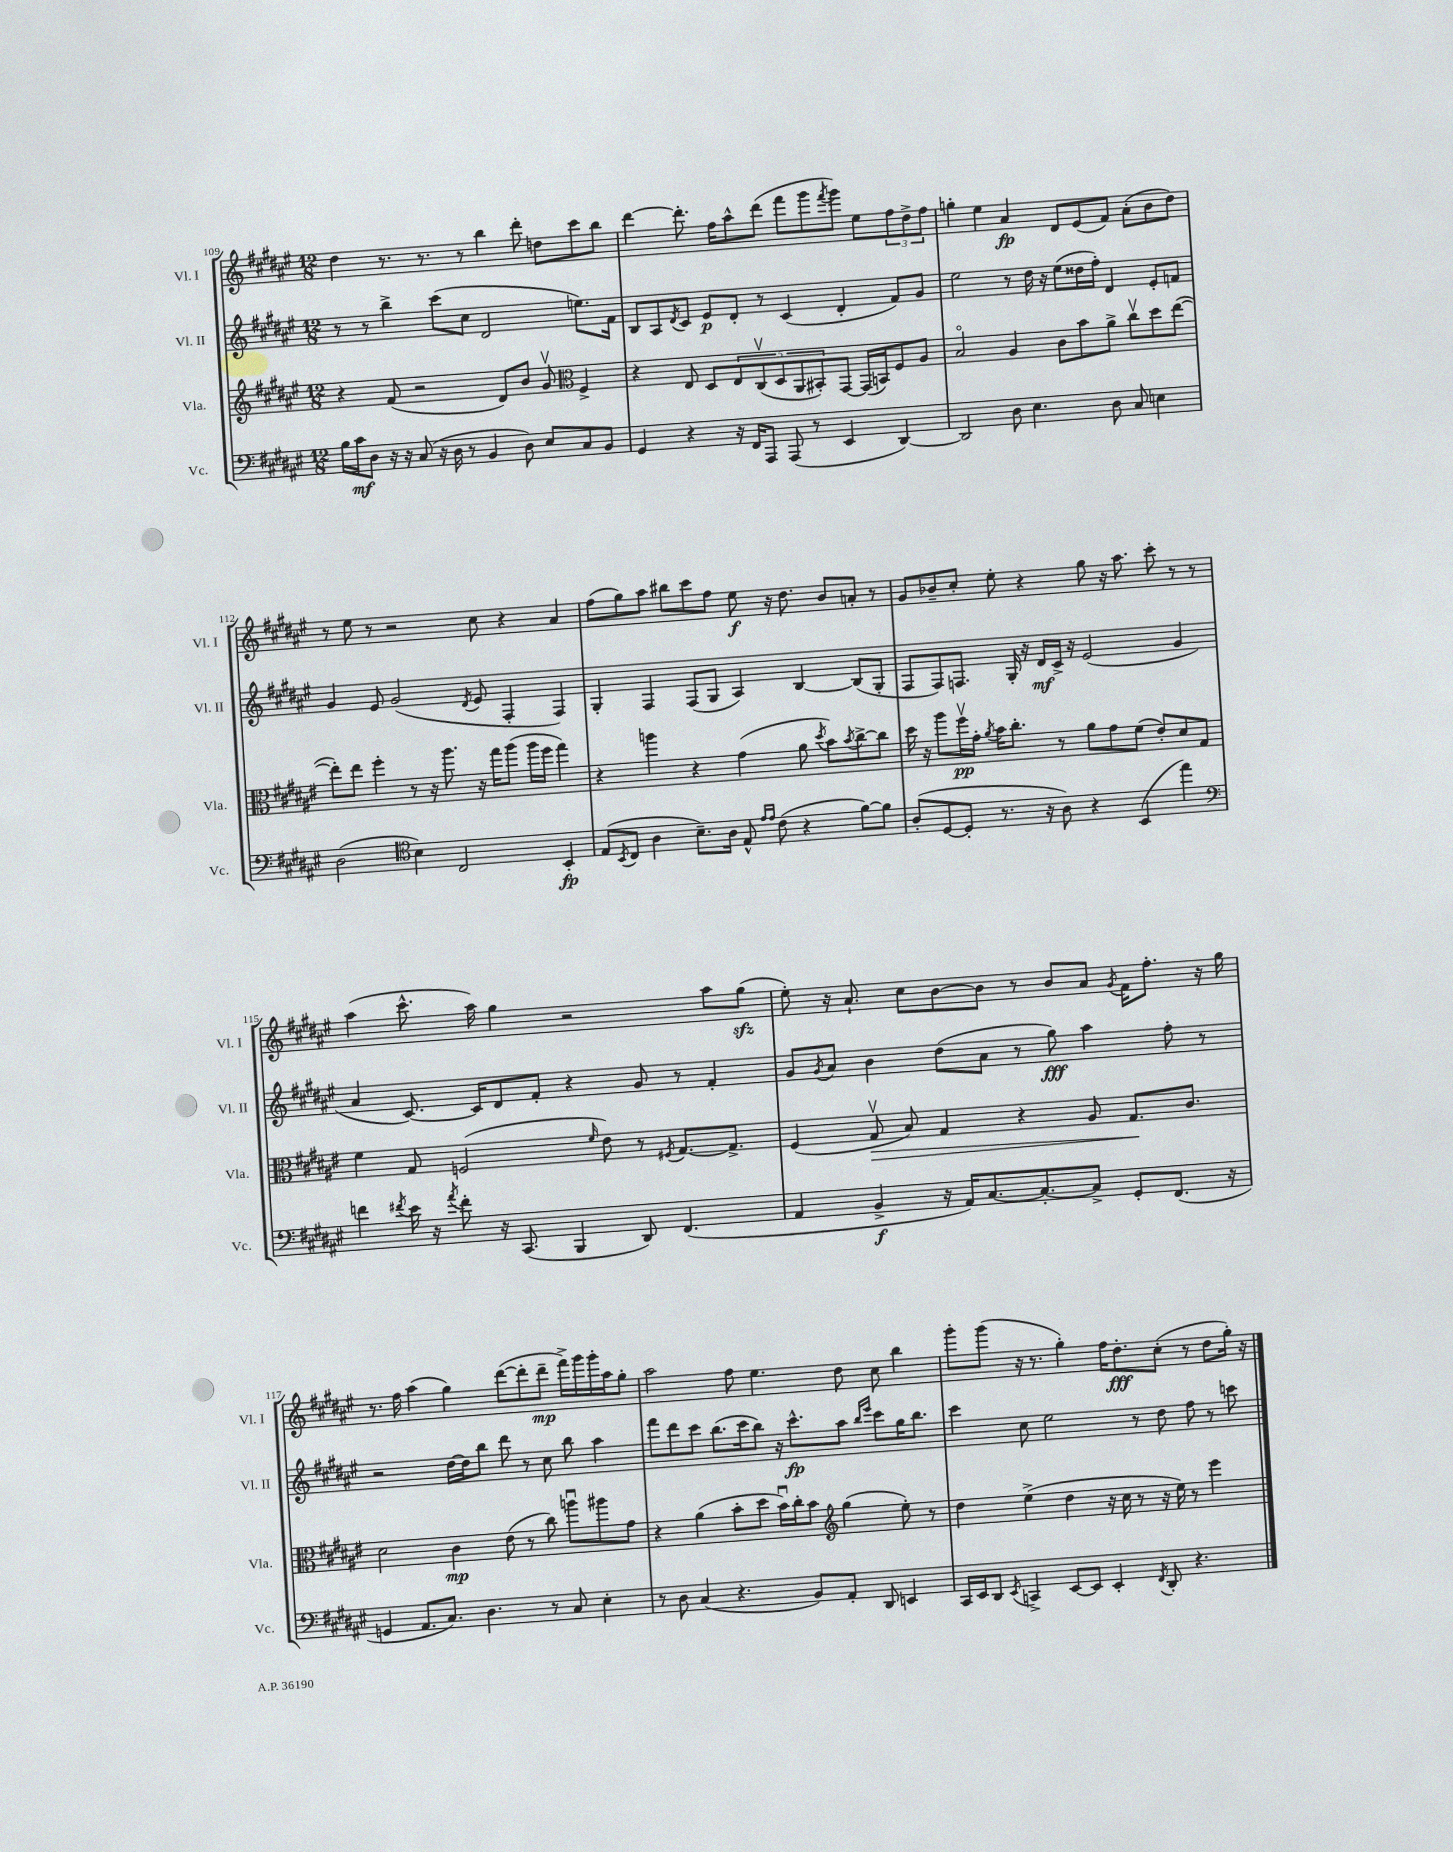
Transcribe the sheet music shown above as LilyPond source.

<<
\new StaffGroup <<
\new Staff = "s0" \with { instrumentName = "Vl. I" shortInstrumentName = "Vl. I" } {
    \clef treble \key fis \major \numericTimeSignature \time 12/8
    dis''4 r8. r8. r8 b''4 dis'''8-. d''8 cis'''8 b''8 |
    dis'''4~ dis'''8.-. fis''16 ais''8-^ dis'''8( fis'''8 gis'''8 \acciaccatura { fis'''8 } gis'''8) eis''8 \tuplet 3/2 { fis''8 dis''8-> fis''8 } |
    g''4-. eis''4 ais'4\fp dis'8 eis'8( fis'8) ais'8-.( b'8 dis''8) |
    r8 eis''8 r8 r2 cis''8 r4 ais'4 |
    fis''8( gis''8) ais''8 bis''8 cis'''8 fis''8 eis''8\f r16 dis''8. b'8 a'8-. r8 |
    gis'8 bes'8-- cis''8-. eis''8-. r4 gis''8 r16 ais''8. cis'''8-. r8 r8 |
    ais''4( cis'''8.-^ ais''16) gis''4 r2 ais''8 gis''8\sfz( |
    eis''8-.) r16 ais'8.-! cis''8 b'8~ b'8 r8 b'8 ais'8 \acciaccatura { gis'8 } fis'16 fis''8.-. r16 gis''16 |
    r8. fis''16 ais''4( gis''4) dis'''8~( dis'''8-. dis'''8--\mp fis'''16->) gis'''16 gis'''16-. ais''16 gis''8-. |
    ais''2 fis''8 eis''4. dis''8 cis''8 b''4 |
    gis'''8-. gis'''8( r16 r8. gis''4-.) fis''16 dis''8.-.\fff cis''8-.( r8 dis''8 gis''16-.) r16 \bar "|." |
}
\new Staff = "s1" \with { instrumentName = "Vl. II" shortInstrumentName = "Vl. II" } {
    \clef treble \key fis \major \numericTimeSignature \time 12/8
    r8 r8 b''4-> cis'''8( cis''8 dis'2 e''8.) fis'16 |
    b8 ais8 \acciaccatura { dis'8 } cis'8 eis'8\p dis'8-. r8 cis'4( dis'4-. fis'8) gis'8 |
    eis''2 r8 dis''16 r16 eis''8( disis''16 fis''16-.) dis'4 eis'8-. f'8 |
    gis'4 eis'8 gis'2( \acciaccatura { dis'8 } eis'8 fis4-. fis4) |
    gis4-. fis4 fis8( gis8 ais4) b4~ b8( gis8-. |
    fis8 fis8) f8. gis16-. r16 dis'16\mf cis'16-> r16 eis'2( gis'4 |
    ais'4 cis'8.~) cis'16 dis'8 fis'8-. r4 gis'8 r8 fis'4-. |
    gis'8 \acciaccatura { gis'8 } ais'8 b'4 dis''8( ais'8 r8 gis''8\fff) ais''4 fis''8-. r8 |
    r2 dis''16~ dis''16 b''8 dis'''8 r8 cis''8 b''8 ais''4 |
    fis'''8 dis'''8 cis'''8 b''8.( cis'''16 b''8) r16 cis'''8.-^\fp ais''8 \grace { b''16 eis'''16 } cis'''8 gis''16 b''8. |
    cis'''4 cis''8 eis''2 r8 dis''8 fis''8 r8 c'''8 \bar "|." |
}
\new Staff = "s2" \with { instrumentName = "Vla." shortInstrumentName = "Vla." } {
    \clef treble \key fis \major \numericTimeSignature \time 12/8
    r4 fis'8( r2 dis'8) b'8 gis'8\upbow \clef alto fis4-> |
    r4 eis8 dis8 \tuplet 5/4 { eis8 cis8\upbow( dis8 ais,8 bis,8-.) } gis,8~ gis,16( b,16) fis8 ais8 |
    b2\flageolet ais4 cis'8 b'8 ais'8-> cis''8\upbow dis''8 eis''8~( |
    eis''8-.) eis''8 fis''4-. r8 r16 ais''8. r16 gis''16 ais''8( ais''16 fis''16 gis''4) |
    r4 a''4 r4 gis'4( ais'8 \acciaccatura { dis''8 } b'8) \acciaccatura { b'8 } cis''8~-> cis''8 |
    dis''16 r16 ais''8 fis''16\upbow\pp gis'16-. \acciaccatura { ais'8 } b'16 cis''8.-. r8 ais'8 gis'8 fis'8( eis'8-.) dis'8 gis8 |
    fis'4 gis8 f2( \grace { fis'16 } eis'8) r8 \acciaccatura { fis8 } gis8.~ gis8.-> |
    fis4( gis8\upbow\> b8) gis4 r4 ais8 gis8.\! cis'8. |
    dis'2 cis'4\mp eis'8( r8 cis''8) a''8\downbow ais''8 gis'8 |
    r4 ais'4( b'8-. dis''8 b'16\downbow) cis''16-. b'8 \clef treble gis''4( eis''8-.) r8 |
    dis''4 eis''4->( dis''4 r16 cis''16 r8 r16 eis''16) r8 eis'''4 \bar "|." |
}
\new Staff = "s3" \with { instrumentName = "Vc." shortInstrumentName = "Vc." } {
    \clef bass \key fis \major \numericTimeSignature \time 12/8
    b16 cis'16\mf dis8 r16 r16 cis8( r16 dis16 r8 b,4 dis8) eis8 cis8 b,8 |
    gis,4 r4 r16 fis,16 ais,,8 ais,,8( r8 eis,4 dis,4~) |
    dis,2 dis8 eis4. dis8 cis8 e4 |
    dis2( \clef tenor b4) cis2 b,4-.\fp |
    eis8( \acciaccatura { b,8 } cis8 ais4 b8.--) ais16 eis8-^ \grace { eis'16 eis'16 } cis'8( r4 fis'8~) fis'8 |
    ais8-.( dis8~ dis8-. r8. r16 ais8) r4 b,4( eis''4) |
    \clef bass f'4 \acciaccatura { fis'8 } eis'16 r16 \acciaccatura { ais'8 } fis'8-. r16 cis,8.( b,,4 dis,8) fis,4.( |
    ais,4 b,4->\f r16 ais,16) cis8.~ cis8.~-. cis8-> gis,8-. fis,8.( r16 |
    g,4 ais,8. cis8.) dis4. r8 cis8 eis4-. |
    r8 dis8 cis4( r4. b,8) ais,8-. dis,8 e,4 |
    cis,16 eis,16 dis,8 \acciaccatura { eis,8 } c,4-> eis,8~ eis,8 eis,4-. \acciaccatura { fis,8 } dis,8-. r4. \bar "|." |
}
>>
>>
\layout { \context { \Score currentBarNumber = #109 } }
